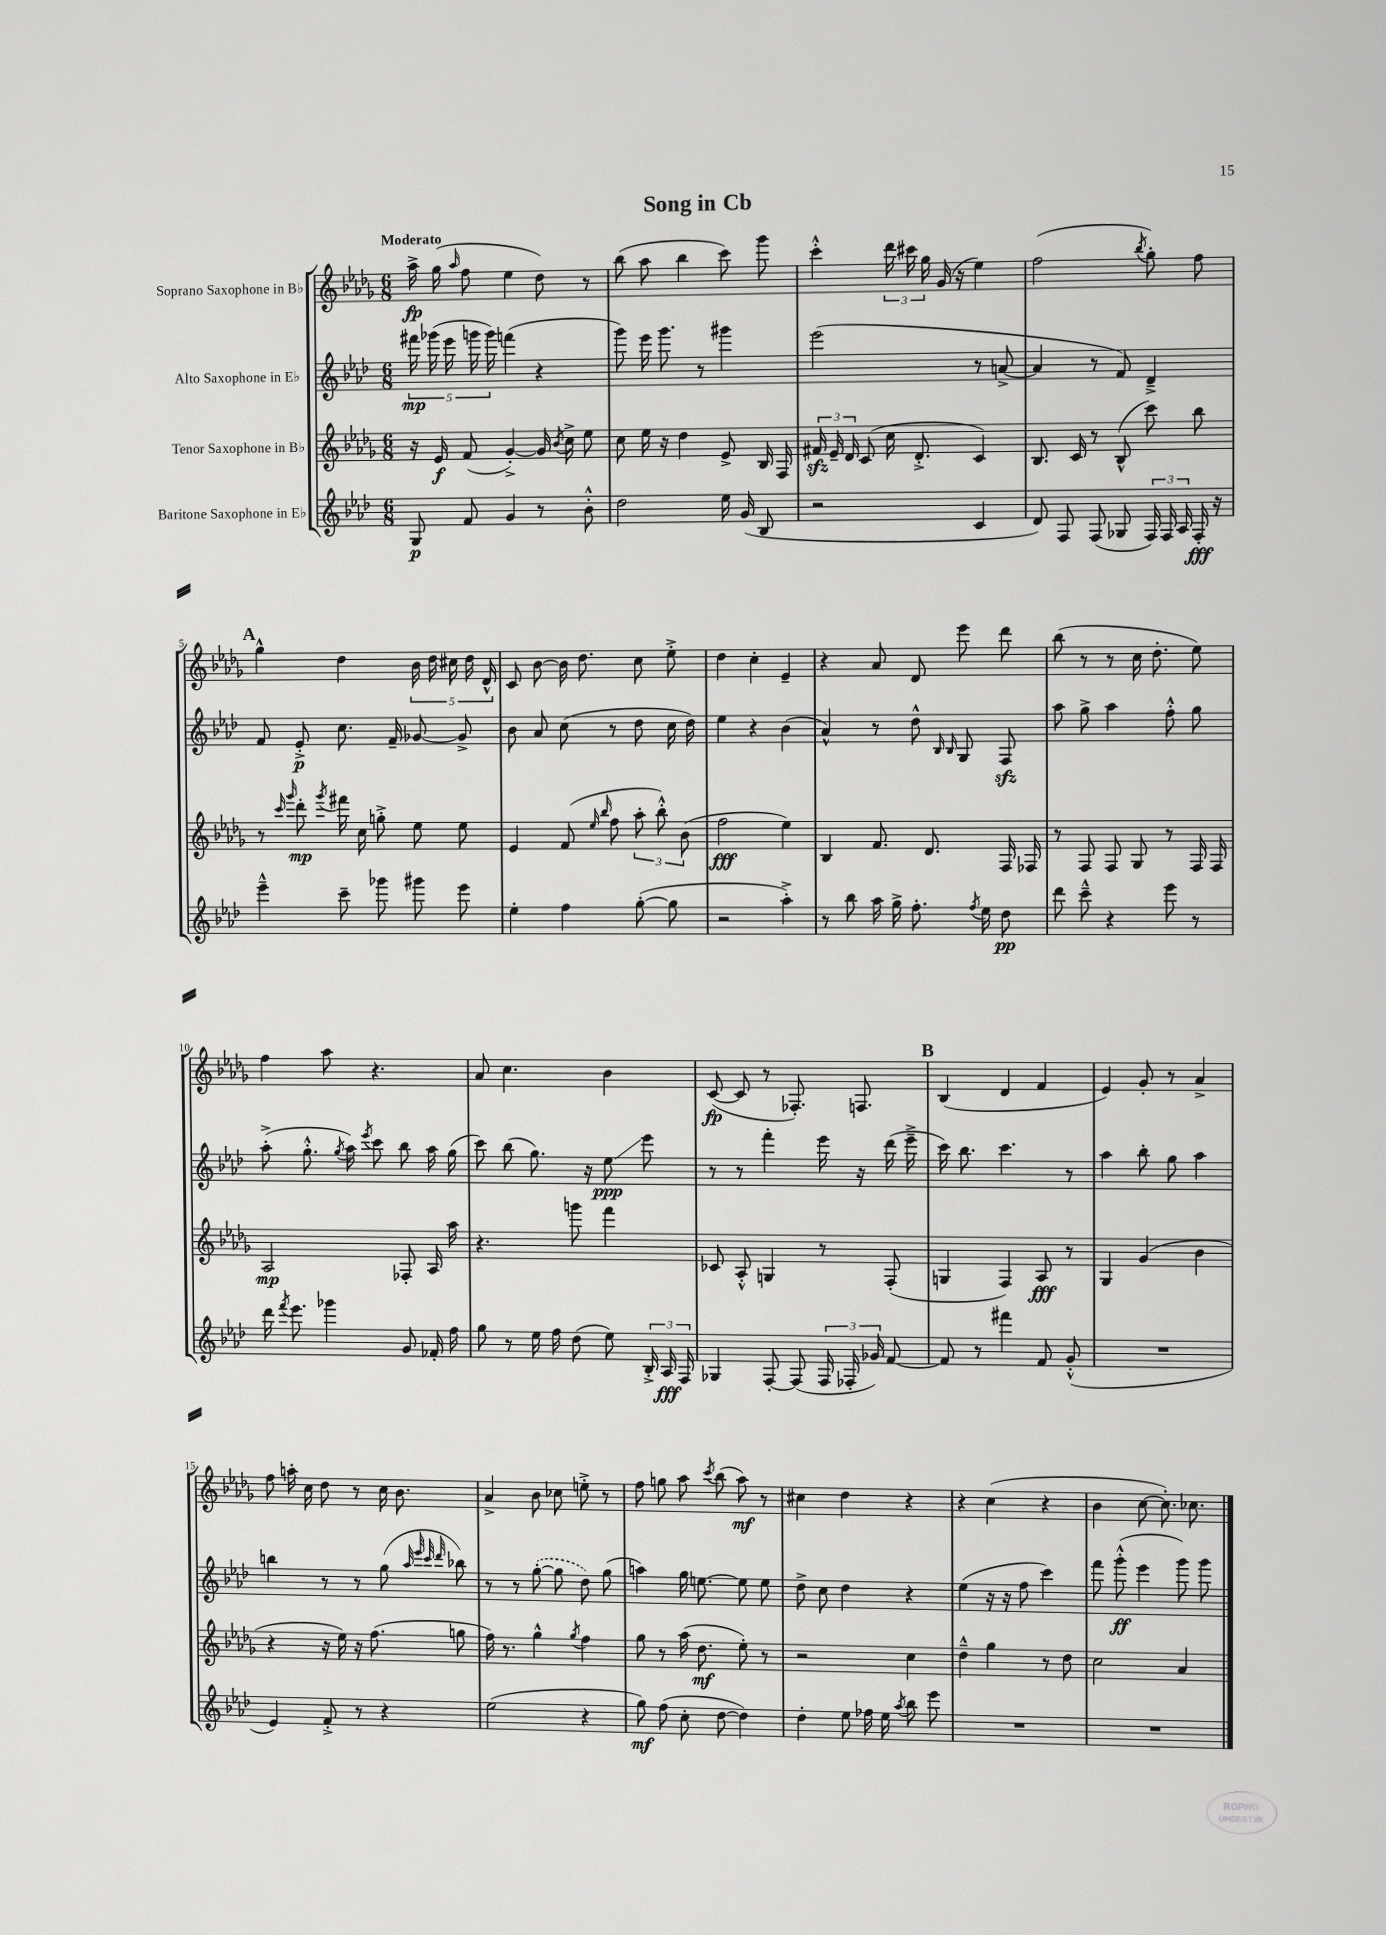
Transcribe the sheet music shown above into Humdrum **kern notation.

**kern	**kern	**kern	**kern
*staff4	*staff3	*staff2	*staff1
*clefG2	*clefG2	*clefG2	*clefG2
*k[b-e-a-d-]	*k[b-e-a-d-g-]	*k[b-e-a-d-]	*k[b-e-a-d-g-]
*M6/8	*M6/8	*M6/8	*M6/8
8G	16r	20fff#	16aa-^
.	.	(20ggg-	.
.	16e-	.	(16gg-
.	.	20eee-	.
.	.	.	16qqaa-
8f	(8f	.	8ff
.	.	20ggg	.
.	.	20ggg)	.
4g	[4g-'^)	(4fff	4ee-
8r	16g-]	4r	8dd-)
.	8qb-	.	.
.	16cc^	.	.
8b-'^^	8ee-	.	8r
=	=	=	=
2dd-	8cc	8ggg)	(8bb-
.	16ee-	16eee-	8aa-
.	16r	8.ggg	.
.	4dd-	.	4bb-
.	.	8r	.
16ee-	8e-^	4ggg#	8ccc)
(16g	.	.	.
8B-	16B-	.	8ggg-
.	16F	.	.
=	=	=	=
2r	24f#	(2eee-	4ccc'^^
.	24e-~	.	.
.	24d-	.	.
.	(8c	.	.
.	16cc	.	24ddd-
.	.	.	24ccc#
.	8.d-'^	.	.
.	.	.	24gg-
.	.	.	(16g-
.	.	.	16r
4c	4c)	8r	4ee-)
.	.	[8a^	.
=	=	=	=
8d-)	8.B-	4a]	(2ff
8F	.	.	.
.	16c	.	.
(8F	8r	8r	.
8G-	(8B-^^	8f)	.
.	.	.	8qbb-
24F)	8ccc)	4d-~^	8gg-')
24F	.	.	.
24A-	.	.	.
16F'	8bb-	.	8ff
16r	.	.	.
=	=	=	=
4eee-~^^	8r	8f	4gg-^^
.	16qqccc	.	.
.	16qqggg-	.	.
.	8ddd-'	8e-'^	.
.	8qggg-	.	.
8ccc~	16fff#	8.cc	4dd-
.	16cc	.	.
8ggg-	8gg'^	.	.
.	.	16f~	.
8ggg#	8ee-	[8g-	20b-
.	.	.	20dd-
.	.	.	20cc#
8eee-	8ee-	8g-^]	.
.	.	.	20dd-
.	.	.	20d-^^
=	=	=	=
4ee-'	4e-	8b-	8c
.	.	8a-	[8b-
4ff	(8f	(8cc	16b-]
.	.	.	8.dd-
.	16qqee-	.	.
.	16qqbb-	.	.
.	8ff	8r	.
([8gg'	12aa-'	8dd-	8cc
.	12bb-'^^)	.	.
8gg]	.	16cc	8ee-'^
.	(12b-	.	.
.	.	16dd-)	.
=	=	=	=
2r	2ff	4ee-	4dd-
.	.	4r	4cc'
4aa-'^)	4ee-)	(4b-	4e-~
=	=	=	=
8r	4B-	4a-^^)	4r
8bb-	.	.	.
16aa-	8.f	8r	8a-
16gg^	.	.	.
8.ff'	.	8dd-^^	8d-
.	8.d-	.	.
.	.	16qqB-	.
.	.	16qqB-	.
.	.	8G	8eee-
8qff	.	.	.
16ee-	.	.	.
8dd-	16F	8F	8ddd-
.	16F-	.	.
=	=	=	=
8ddd-	8r	8aa-	(8bb-
8ccc~^^	8F	8gg^	8r
4r	8F	4aa-	8r
.	8G-	.	16cc
.	.	.	8.dd-'
8eee-	8r	8ff'^^	.
8r	16F	8gg	8ee-)
.	16F	.	.
=	=	=	=
16ddd-	2A-	(8aa-'^	4ff
8qfff	.	.	.
8.eee-	.	.	.
.	.	8.gg'^^	.
4ggg-	.	.	8aa-
.	.	8qgg	.
.	.	16aa-)	.
.	.	8qeee-	.
.	.	8ccc	4.r
8g	8F-'	8bb-	.
16f-'	16A-	16aa-	.
16ff	16aa-	(16gg	.
=	=	=	=
8gg	4.r	8ccc)	8a-
8r	.	(8bb-	4.cc
16ee-	.	8.gg)	.
16ff	.	.	.
(8dd-	8ggg	.	.
.	.	16r	.
8ee-)	4fff	8ee-	4b-
24B-'^	.	8eee-	.
24A-	.	.	.
24F	.	.	.
=	=	=	=
4G-	8c-	8r	([8c
.	8A-'^^	8r	8c]
[8F'	4G	4fff'	8r
(8F]	.	.	8.F-')
24F	8r	16eee-	.
24F-'	.	.	.
.	.	16r	8.F
24g-)	.	.	.
[8f	(8F'	(16ddd-	.
.	.	16eee-~^	.
=	=	=	=
8f]	4G	16ccc)	(4B-
.	.	8.bb-	.
8r	.	.	.
4fff#	4F)	4.ccc	4d-
8f	8A-	.	4f
(8g'^^	8r	8r	.
=	=	=	=
2.r	4G-	4aa-	4e-)
.	(4g-	8bb-'	8g-'
.	.	8gg	8r
.	4b-	4aa-	4a-^
=	=	=	=
4e-)	4r	4bb	8ff
.	.	.	16aa'
.	.	.	16cc
8f'^	16r	8r	8dd-
.	16ee-)	.	.
8r	16r	8r	8r
.	(8.ff	.	.
4r	.	(8gg	16cc
.	.	.	8.b-
.	.	32qqaa-	.
.	.	32qqeee-	.
.	.	32qqccc	.
.	.	32qqddd-	.
.	8gg	8bb-)	.
=	=	=	=
(2ee-	16ff)	8r	4a-^
.	8.r	.	.
.	.	8r	.
.	4gg-^^	([8gg'	8b-
.	.	8gg]	8cc-
.	8qgg-	.	.
4r	4ff	8dd-)	8ee'^
.	.	(8gg	8r
=	=	=	=
8gg)	8gg-	4aa)	8ff
(8ff	8r	.	8gg
8cc'	(16aa-	16gg	8aa-
.	8.dd-	[8.ee	.
.	.	.	8qccc
[8dd-	.	.	(8bb-
4dd-])	8ee-')	8ee]	8aa-)
.	8r	8ee	8r
=	=	=	=
4dd-'	2r	8dd-^	4cc#
.	.	8cc	.
8ee-	.	4dd-	4dd-
16ff-	.	.	.
16ee-	.	.	.
8qaa-	.	.	.
8bb-	4cc	4r	4r
8eee-	.	.	.
=	=	=	=
2.r	4dd-~^^	(4ee-	4r
.	4gg-	16r	(4cc
.	.	16r	.
.	.	8ff	.
.	8r	4ccc)	4r
.	8dd-	.	.
=	=	=	=
2.r	2cc	8fff	4b-
.	.	(8ggg'^^	.
.	.	4eee-	[8cc
.	.	.	8.cc'])
.	4a-	8ggg)	.
.	.	.	8.cc-
.	.	8ggg	.
==	==	==	==
*-	*-	*-	*-
